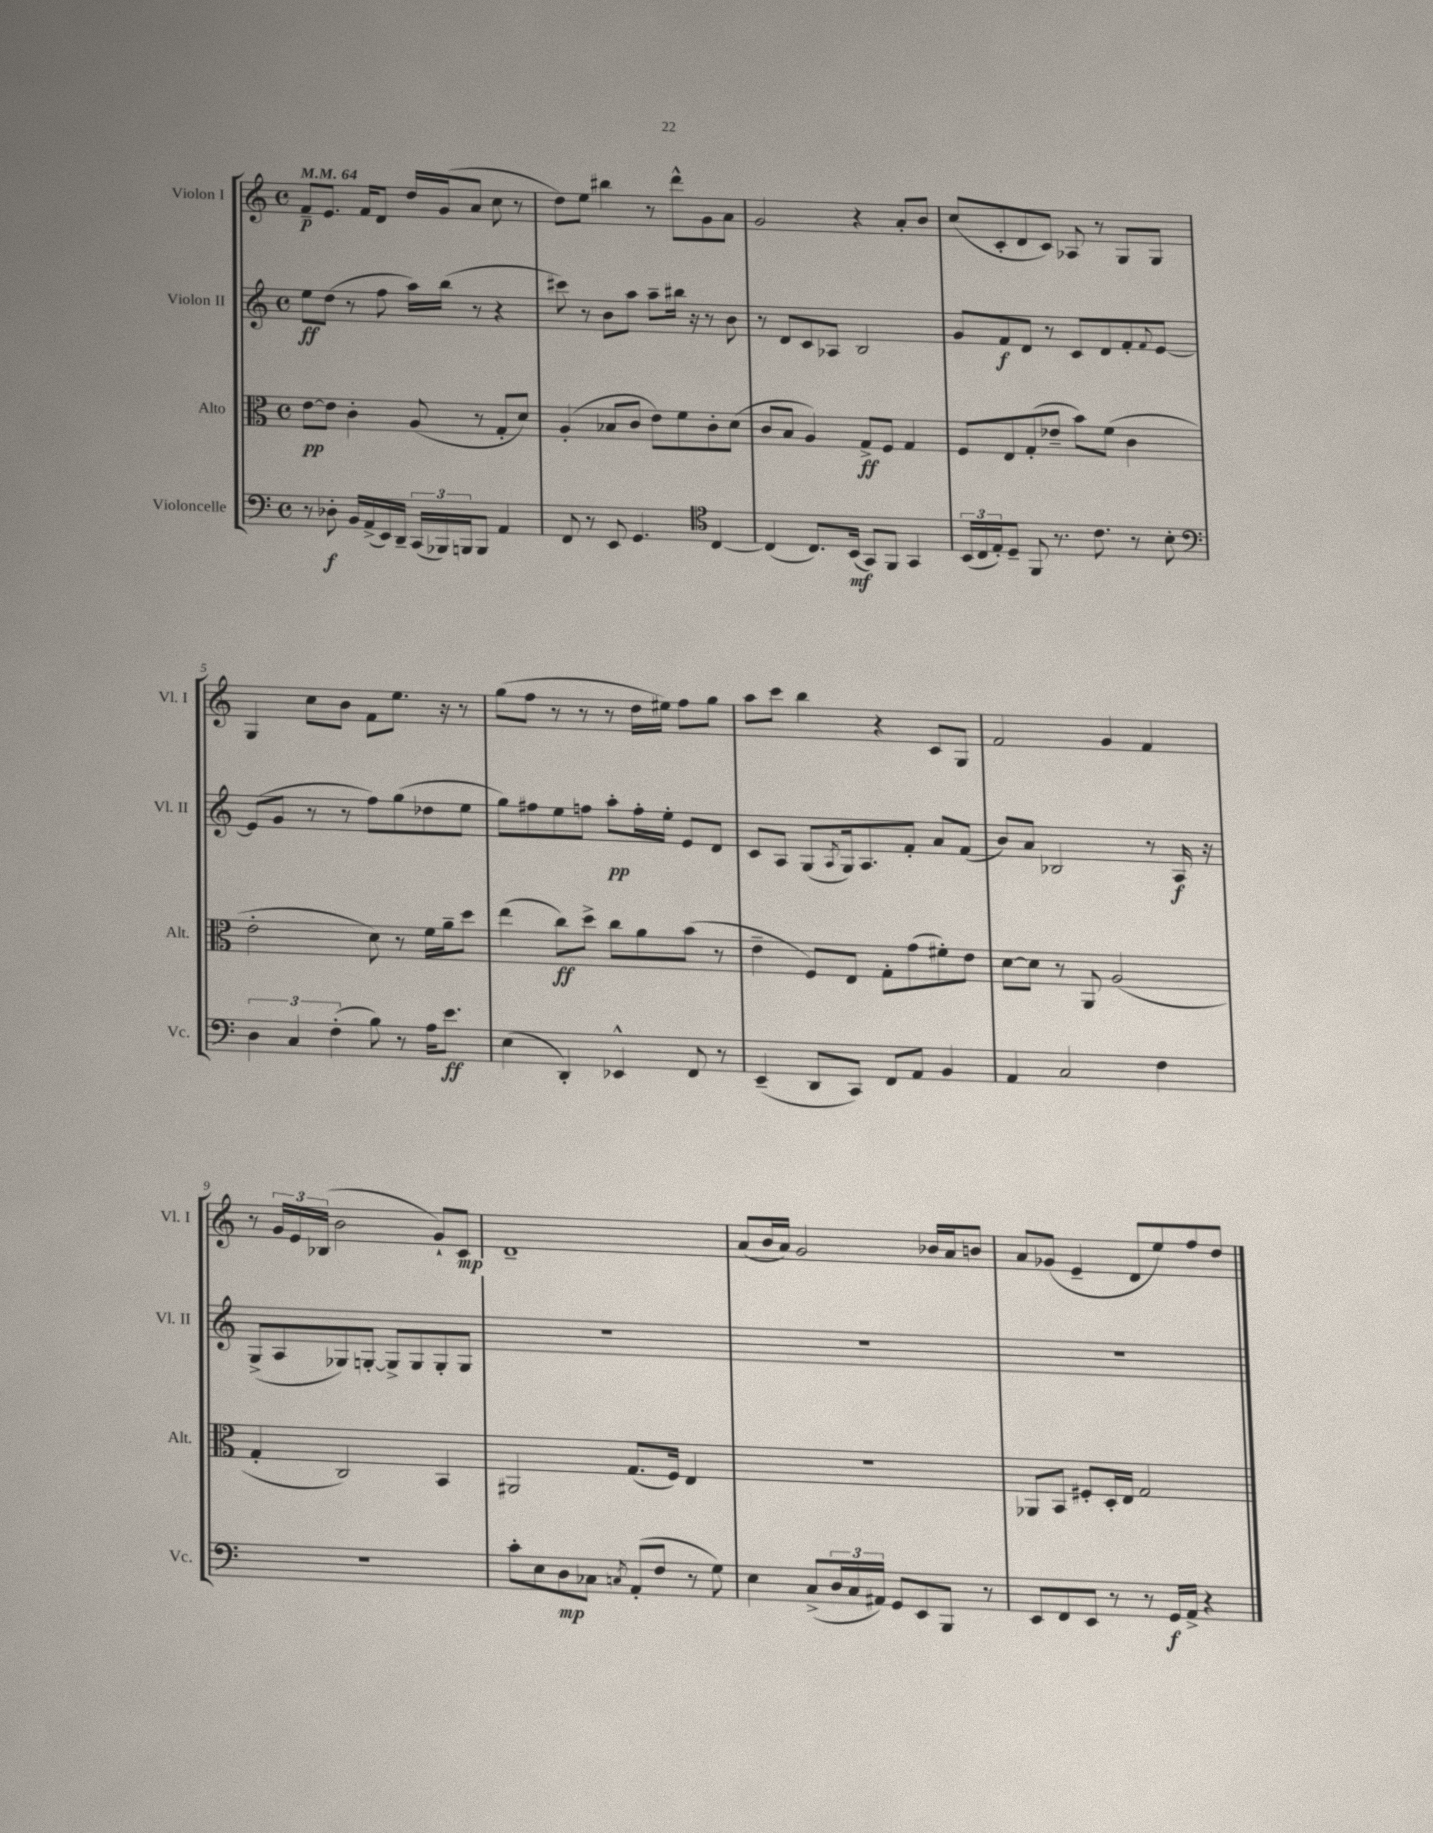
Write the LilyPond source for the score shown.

<<
\new StaffGroup <<
\new Staff = "s0" \with { instrumentName = "Violon I" shortInstrumentName = "Vl. I" } {
    \clef treble \key c \major \defaultTimeSignature \time 4/4 \tempo 4 = 64
    f'8--\p e'8. f'16 d'8 d''16 g'16( a'8 c''8 r8 |
    d''8) e''8 bis''4 r8 d'''8-^ g'8 a'8 |
    g'2 r4 a'8-. b'8 |
    c''8( c'8-. d'8 c'8) aes8 r8 g8 g8 |
    g4 c''8 b'8 f'8 e''8. r16 r8 |
    g''8( f''8 r8 r8 r8 d''16 eis''16) f''8 g''8 |
    a''8 c'''8 b''4 r4 c'8 g8 |
    f'2 g'4 f'4 |
    r8 \tuplet 3/2 { g'16 e'16 bes16( } b'2 g'8-!) c'8\mp |
    d'1-- |
    a'8( b'16 a'16) g'2 bes'16 a'16 b'8 |
    a'8 ges'8( e'4-- d'8 e''8) f''8 d''8 \bar "|." |
}
\new Staff = "s1" \with { instrumentName = "Violon II" shortInstrumentName = "Vl. II" } {
    \clef treble \key c \major \defaultTimeSignature \time 4/4
    e''8\ff d''8( r8 f''8 a''16) b''16( r8 r4 |
    cis'''8) r8 b'8 a''8 a''8-- bis''16 r16 r8 b'8 |
    r8 d'8 c'8 aes8 b2 |
    g'8 f'8\f d'8 r8 c'8 d'8 f'8-. \appoggiatura { f'8 } e'8~ |
    e'8( g'8 r8 r8 f''8) g''8( des''8 e''8 |
    g''8) fis''8 e''8 f''8 a''8-.\pp f''16-. e''16-. e'8 d'8 |
    c'8 a8 g8( \acciaccatura { a8 } g16) a8. f'8-. a'8 f'8( |
    b'8) a'8 bes2 r8 a16\f r16 |
    g8->( a8 ges8) g8~-. g8-> g8 g8-. g8 |
    R1 |
    R1 |
    R1 \bar "|." |
}
\new Staff = "s2" \with { instrumentName = "Alto" shortInstrumentName = "Alt." } {
    \clef alto \key c \major \defaultTimeSignature \time 4/4
    e'8~\pp e'8 c'4-. a8( r8 g8-. d'8) |
    a4-.( bes8 c'8 e'8) f'8 c'8-. d'8( |
    c'8 b8 a4) g8->\ff f8 g4 |
    f8 e8 g8-.( ees'8-- b'8) f'8( c'4 |
    e'2-. d'8) r8 f'16 a'16-- d''8 |
    e''4( c''8\ff) d''8-> c''8 a'8 b'8( r8 |
    e'4-- f8) e8 g8-. g'8( fis'8-.) e'8 |
    d'8~ d'8 r8 a,8 a2( |
    g4-. c2) b,4 |
    ais,2 g8.( f16) e4 |
    R1 |
    aes,8 b,8 fis8-. d16-. e16 g2 \bar "|." |
}
\new Staff = "s3" \with { instrumentName = "Violoncelle" shortInstrumentName = "Vc." } {
    \clef bass \key c \major \defaultTimeSignature \time 4/4
    r8 des8-.\f b,16 a,16->( e,16) d,16-- \tuplet 3/2 { c,16( bes,,16) b,,16 } b,,8 a,4 |
    f,8 r8 e,8 g,4. \clef tenor c4~ |
    c4( c8.) b,16\mf( g,8) f,8 g,4 |
    \tuplet 3/2 { b,16( c16 e16-.) } d8-- f,8 r8. c'8. r8 b8-. |
    \clef bass \tuplet 3/2 { d4 c4 f4-.( } b8) r8 a16 e'8.\ff |
    e4( d,4-.) ees,4-^ f,8 r8 |
    e,4--( d,8 c,8) f,8 a,8 b,4 |
    a,4 c2 f4 |
    R1 |
    c'8-. e8 d8\mp ces8 \acciaccatura { c8 } a,8-.( f8 r8 g8) |
    e4 c8->( \tuplet 3/2 { d16 c16 ais,16) } g,8 e,8 b,,8 r8 |
    e,8 f,8 e,8 r8 r8 g,16\f a,16-> r4 \bar "|." |
}
>>
>>
